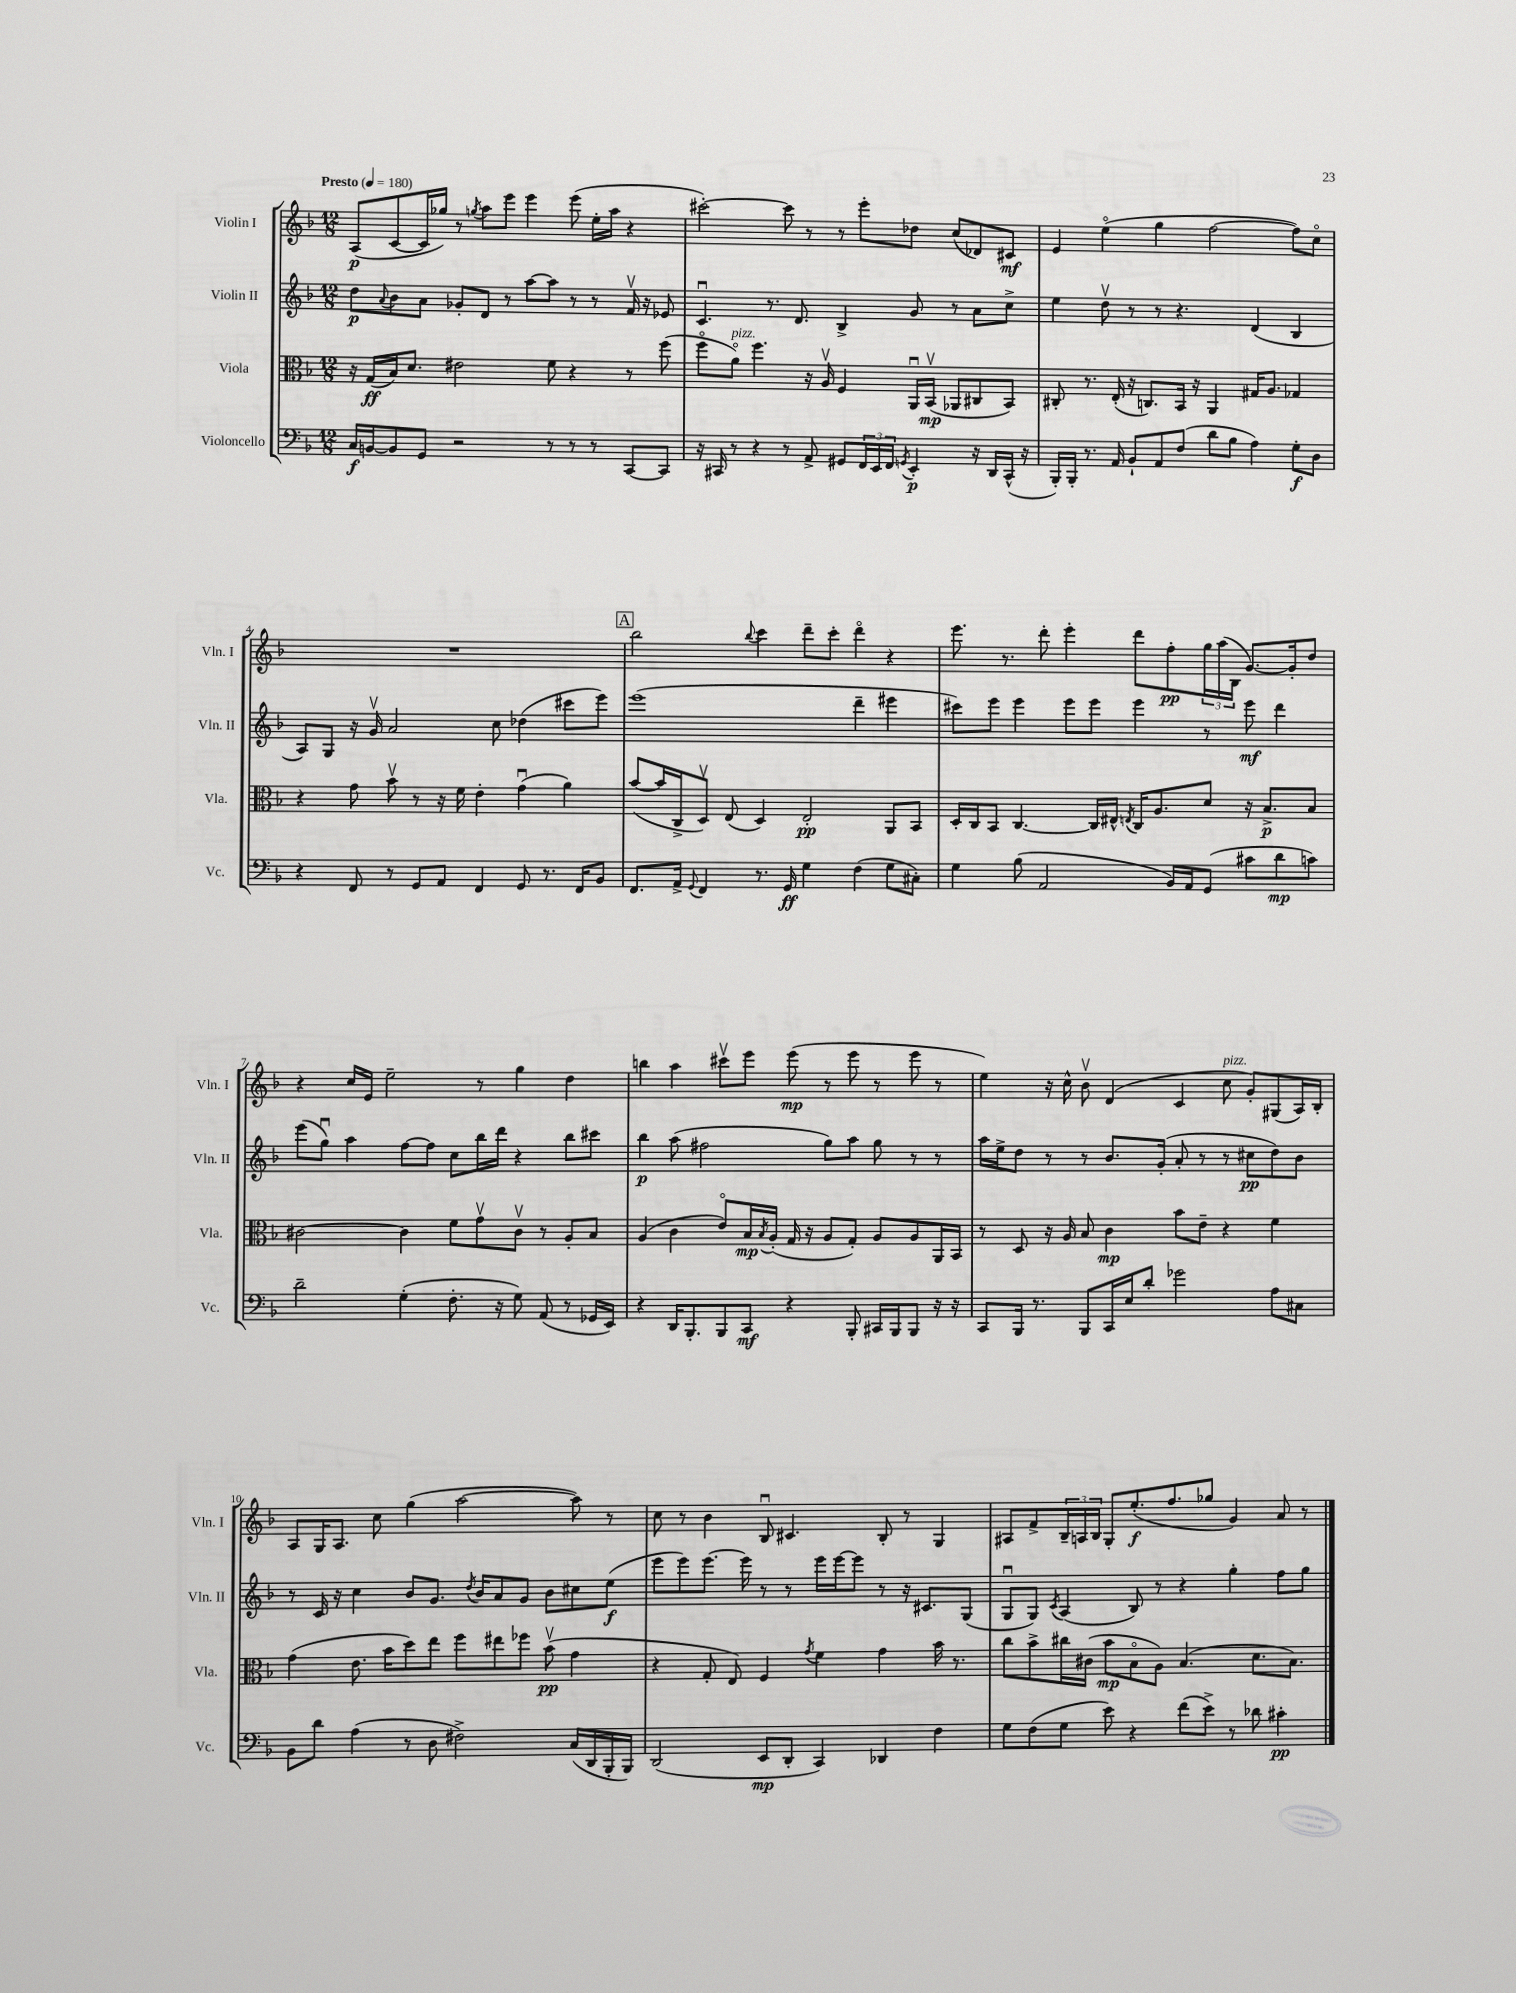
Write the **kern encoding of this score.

**kern	**kern	**kern	**kern
*staff4	*staff3	*staff2	*staff1
*clefF4	*clefC3	*clefG2	*clefG2
*k[b-]	*k[b-]	*k[b-]	*k[b-]
*M12/8	*M12/8	*M12/8	*M12/8
*MM180	*MM180	*MM180	*MM180
16C/LL	16r	8dd\L	(8A/L
[16BB/J	(16G/LL	.	.
.	.	8qqa/	.
8BB/]	16B-/J)	8b-\	[8c/
.	8.d/J	.	.
8GG/J	.	8a\J	16c/]L
.	.	.	16gg-/JJ)
2r	2e#\	8g-'/L	8r
.	.	.	8qgg/
.	.	8d/J	8aa\L
.	.	8r	8eee\J
.	.	[8aa\L	4eee\
8r	8f\	8aa\]J	.
8r	4r	8r	(8eee\
8r	.	8r	16ee'\LL
.	.	.	16aa\JJ
[8CC/L	8r	16fv/	4r
.	.	16r	.
8CC/]J	(8ff\	8e-/	.
=	=	=	=
16r	8ffo\L	4.cu/	[2ccc#'\)
16CC#/	.	.	.
8r	8ao\J)	.	.
4r	4.ff\	.	.
.	.	8.r	.
8r	.	.	8ccc#\]
.	.	8.d/	.
8AA^/	16r	.	8r
.	16Av/	.	.
8GG#/L	4F/	4B-^/	8r
24FF/L	.	.	8eee'\L
24EE/	.	.	.
24FF/JJ	.	.	.
8qGG/	.	.	.
4EE'/	16AAu/LL	8g/	8dd-\J
.	(16BB-v/JJ	.	.
.	8AA-/L	8r	(8cc/L
16r	8C#/	8a\L	8d-/)
16DD/LL	.	.	.
(16CC#^^/JJ	8BB-/J)	8cc^\J	8c#/J
16r	.	.	.
=	=	=	=
16BBB-'/LL)	8C#'/	4ee\	4e/
16BBB-'/JJ	.	.	.
8.r	8.r	.	.
.	.	8ddv\	(4eeo\
16AA/	(16E'/	.	.
8BB-`/L	16r	8r	.
.	8.C/L)	.	.
8AA/	.	8r	4gg\
(8F/J	16BB-/Jk	4.r	.
.	16r	.	.
8d\L	4AA/	.	[2ff\
8B-\J	.	.	.
4A\)	16G#/LK	(4d/	.
.	8.A/J	.	.
8G'\L	4G-/	4B-/	8ff\]L)
8D\J	.	.	8cco\J
=	=	=	=
4r	4r	8A/L)	1.r
.	.	8G/J	.
8FF/	8g\	16r	.
.	.	16gv/	.
8r	8b-v\	2a/	.
8GG/L	8r	.	.
8AA/J	16r	.	.
.	16f\	.	.
4FF/	4e'\	.	.
.	.	8cc\	.
8GG/	(4gu\	(4dd-\	.
8.r	.	.	.
.	4a\)	8ccc#\L	.
16FF/LK	.	.	.
8BB-/J	.	8eee\J)	.
=	=	=	=
8.FF/L	([8b-/L	(1eee	2bb-\
.	16b-/]L	.	.
16AA^/Jk	16C^/J	.	.
8qqGG/	.	.	.
4FF/	8Dv/J)	.	.
.	(8E/	.	.
.	.	.	8qqbb-/
8.r	4D/)	.	4ccc\
16GG/	.	.	.
4G\	2E'/	.	8ddd~\L
.	.	.	8ccc'\J
(4F\	.	4ddd~\	4dddo\
8G\L	8AA/L	4eee#\	4r
8C#'\J)	8BB-/J	.	.
=	=	=	=
4G\	16D'/LL	8ccc#\L)	8.eee\
.	16C/J	.	.
.	8BB-/J	8eee\J	.
.	.	.	8.r
(8B-\	[4.C/	4eee\	.
2AA/	.	.	8ddd'\
.	.	8eee\L	4eee'\
.	16C/]LL	8eee\J	.
.	16E#^^/JJ	.	.
.	8qE/	.	.
.	16C/LK	4eee\	8ddd\L
.	8.A/	.	.
16BB-/LL)	.	.	8ff'\
16AA/J	.	.	.
(8GG/J	8d/J	8r	24gg\L
.	.	.	(24aa\
.	.	.	24B-\JJ
8c#\L	16r	8eee\	[8.g/L)
.	8.B-^/L	.	.
8d\	.	4ddd\	.
.	.	.	16g'/]k
8c\J)	8B-/J	.	8dd/J
=	=	=	=
2d~\	[2c#\	(8eee\L	4r
.	.	8ggu\J)	.
.	.	4aa\	16cc/LL
.	.	.	16e/JJ
.	.	.	2ee~\
(4G'\	4c#\]	[8ff\L	.
.	.	8ff\]J	.
8.F'\	8f\L	8cc\L	.
.	8gv\	16bb-\L	8r
16r	.	16ddd\JJ	.
8G\)	8c#v\J	4r	4gg\
(8AA/	8r	.	.
8r	8A'/L	8bb-\L	4dd\
16GG-/LL	8B-/J	8ccc#\J	.
16EE/JJ)	.	.	.
=	=	=	=
4r	(4A/	4bb-\	4bb\
16DD/LK	4c\	(8aa\	4aa\
8.BBB-'/	.	.	.
.	.	2ff#\	.
8BBB-/	8eo/L)	.	8ccc#v\L
8CC/J	16B-/L	.	8eee\J
.	8qB-/	.	.
.	(16A'/JJ	.	.
4r	16G/	.	(8eee\
.	16r	.	.
.	8A/L	8gg\L)	8r
8BBB-'/	8G'/J)	8aa\J	8eee\
16CC#/LL	8A/L	8gg\	8r
16BBB-/J	.	.	.
8BBB-/J	8A/	8r	8eee\
16r	16AA/L	8r	8r
16r	16BB-/JJ	.	.
=	=	=	=
8CC/L	8r	16aa\LL	4ee\)
.	.	16ee^\J	.
16BBB-/Jk	8D/	8dd\J	.
8.r	.	.	.
.	16r	8r	16r
.	16A/	.	16cc^^\
8BBB-/L	8B-/	8r	8b-v\
16CC/L	4c\	8.b-/L	(4d/
16E/J	.	.	.
8d'/J	.	.	.
.	.	(16g'/Jk	.
2g-\	8b-\L	8a'/	4c/
.	8e~\J	8r	.
.	4r	8r	8cc\
.	.	8cc#\L	8g'/L)
8A\L	4f\	8dd\)	(8G#/
8C#\J	.	8b-\J	16A/L)
.	.	.	16B-'/JJ
=	=	=	=
8BB-\L	(4g\	8r	8A/L
8d\J	.	16c/	16G/K
.	.	16r	8.A/J
(4A\	8.e\	4cc\	.
.	.	.	8cc\
.	16b-\LK	.	.
8r	8dd\)	8b-/L	(4gg\
8D\	8ee\J	8.g/J	.
2F#^\)	8ff\L	.	[2aa\
.	.	8qdd/	.
.	.	16b-/LK	.
.	8ee#\	8a/	.
.	8ff-\J	8g/J	.
.	(8b-v\	8b-\L	.
(16C/LL	4g\	8cc#\	8aa\])
16DD/	.	.	.
16BBB-'/	.	(8ee\J	8r
16BBB-/JJ)	.	.	.
=	=	=	=
(2DD/	4r	8eee\L	8cc\
.	.	8eee\)	8r
.	8G'/	[8.eee\J	4b-\
.	8E/)	.	.
.	.	16eee\]	.
8EE/L	4F/	8r	8B-u/
8DD'/J	.	8r	4.c#/
.	8qg/	.	.
4CC/)	4f\	16eee\LL	.
.	.	[16eee\J	.
.	.	8eee\]J	.
4DD-/	4g\	8r	8B-'/
.	.	16r	8r
.	.	8.c#/L	.
4F\	16b-\	.	4G/
.	8.r	.	.
.	.	(8G/J	.
=	=	=	=
8G\L	8cc\L	8Gu/L	8A#/L
(8F\	8b-^\	8G/J)	8f^/
.	.	8qc/	.
8G\J	16cc#\L	(4A/	24B-~/L
.	.	.	24A/
.	(16c#\JJ	.	.
.	.	.	24B-/JJ
8e\)	8b-\L	.	8G'/L
4r	8B-o\	8B-/)	(8.ee'/
.	8A\J)	8r	.
.	.	.	8.ff/
(8f\L	(4.B-/	4r	.
8e^\J)	.	.	8gg-/J
8r	.	4gg'\	4g/)
8d-\	8.d\L	.	.
4c#'\	.	8ff\L	8a/
.	8.B-\J)	.	.
.	.	8gg\J	8r
==	==	==	==
*-	*-	*-	*-
